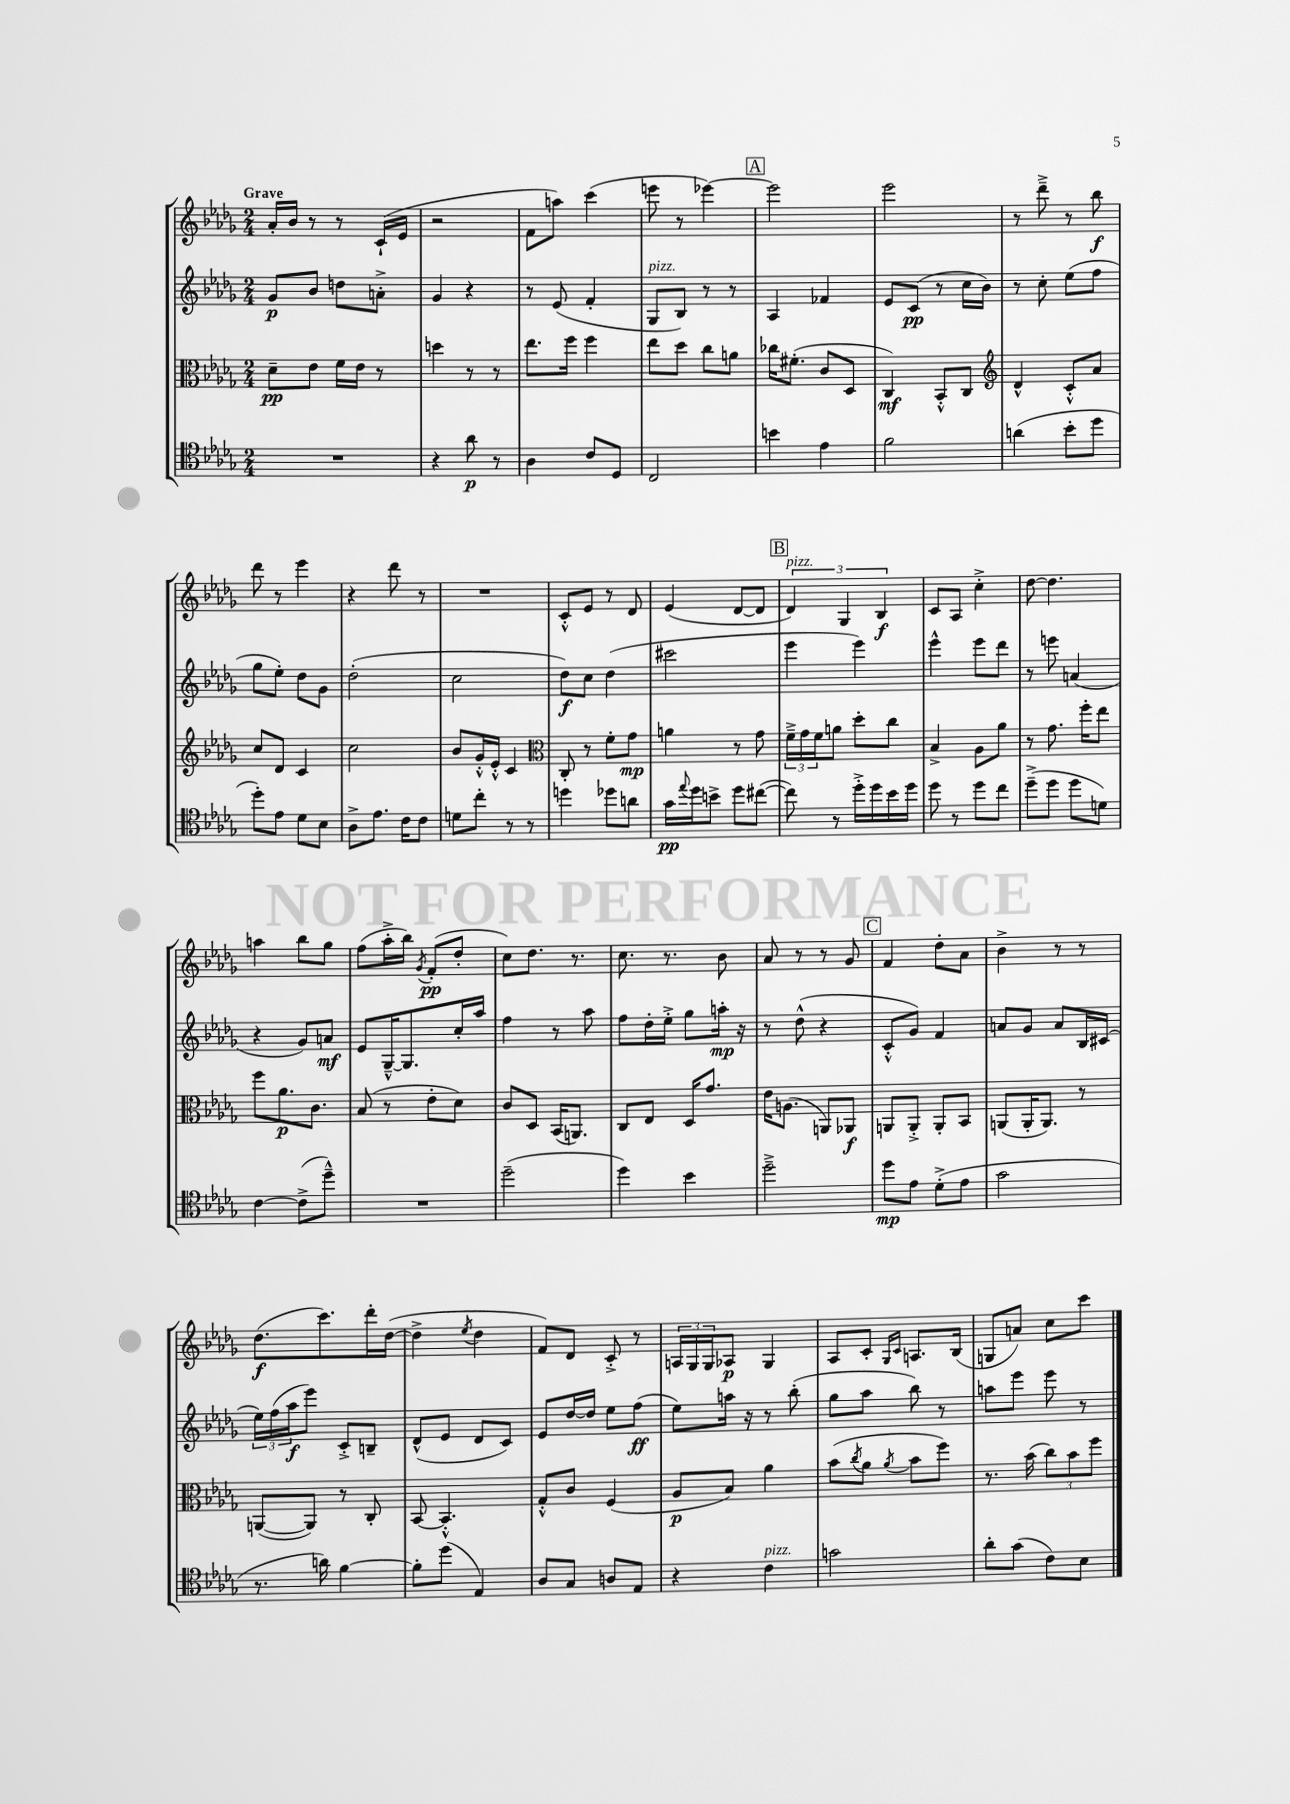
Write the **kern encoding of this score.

**kern	**dynam	**kern	**dynam	**kern	**dynam	**kern	**dynam
*part4	*part4	*part3	*part3	*part2	*part2	*part1	*part1
*staff4	*staff4	*staff3	*staff3	*staff2	*staff2	*staff1	*staff1
*clefC4	*	*clefC3	*	*clefG2	*	*clefG2	*
*k[b-e-a-d-g-]	*	*k[b-e-a-d-g-]	*	*k[b-e-a-d-g-]	*	*k[b-e-a-d-g-]	*
*M2/4	*	*M2/4	*	*M2/4	*	*M2/4	*
=1	=1	=1	=1	=1	=1	=1	=1
!	!	!	!	!	!	!LO:TX:a:B:t=Grave	!
2r	.	8d-~\L	pp	8g-/L	p	16a-'/LL	.
.	.	.	.	.	.	16b-/JJ	.
.	.	8e-\J	.	8b-/J	.	8r	.
.	.	16f\LL	.	8ddn\L	.	8r	.
.	.	16e-\JJ	.	.	.	.	.
.	.	8r	.	8an'^\J	.	(16c`/LL	.
.	.	.	.	.	.	16e-/JJ	.
=2	=2	=2	=2	=2	=2	=2	=2
4r	.	4ddn\	.	4g-/	.	2r	.
8a-\	p	8r	.	4r	.	.	.
8r	.	8r	.	.	.	.	.
=3	=3	=3	=3	=3	=3	=3	=3
4A-\	.	8.ee-\L	.	8r	.	8f\L	.
.	.	.	.	(8e-/	.	8aan\J)	.
.	.	16ff\Jk	.	.	.	.	.
8c/L	.	4ff\	.	4f'/	.	(4ccc\	.
8D-/J	.	.	.	.	.	.	.
=4	=4	=4	=4	=4	=4	=4	=4
!	!	!	!	!LO:TX:a:i:t=pizz.	!	!	!
2C/	.	8ee-\L	.	8G-/L	.	8eeen\	.
.	.	8dd-\J	.	8B-/J)	.	8r	.
.	.	8cc\L	.	8r	.	[4eee-X\)	.
.	.	8an\J	.	8r	.	.	.
!!LO:REH:place=s1:t=A
=5	=5	=5	=5	=5	=5	=5	=5
4bn\	.	16cc-X\KL	.	4A-/	.	2eee-\]	.
.	.	(8.f#X'\J	.	.	.	.	.
4e-\	.	8c/L	.	4f-X/	.	.	.
.	.	8D-/J	.	.	.	.	.
=6	=6	=6	=6	=6	=6	=6	=6
2f\	.	4C/)	mf	8e-/L	.	2eee-\	.
.	.	.	.	(8c/J	pp	.	.
.	.	8BB-'^^/L	.	8r	.	.	.
.	.	8C/J	.	16cc\LL	.	.	.
.	.	.	.	16b-\JJ)	.	.	.
=7	=7	=7	=7	=7	=7	=7	=7
*	*	*clefG2	*	*	*	*	*
(4an\	.	4d-^^/	.	8r	.	8r	.
.	.	.	.	8cc'\	.	8ddd-~^\	.
8b-'\L	.	8c'^^/L	.	(8ee-\L	.	8r	.
8dd-\J	.	8a-/J	.	8ff\J	.	8bb-\	f
!!LO:LB:g=z
=8	=8	=8	=8	=8	=8	=8	=8
8dd-'\L)	.	8cc/L	.	8gg-\L	.	8ddd-\	.
8e-\J	.	8d-/J	.	8ee-'\J)	.	8r	.
8d-\L	.	4c/	.	8dd-\L	.	4eee-\	.
8B-\J	.	.	.	8g-\J	.	.	.
=9	=9	=9	=9	=9	=9	=9	=9
8A-^\L	.	2cc\	.	(2dd-'\	.	4r	.
8.e-\J	.	.	.	.	.	.	.
.	.	.	.	.	.	8ddd-\	.
16c\KL	.	.	.	.	.	.	.
8c\J	.	.	.	.	.	8r	.
=10	=10	=10	=10	=10	=10	=10	=10
8dn\L	.	8b-/L	.	2cc\	.	2r	.
8cc'\J	.	16g-'^^/L	.	.	.	.	.
.	.	16e-'^^/JJ	.	.	.	.	.
8r	.	4c/	.	.	.	.	.
8r	.	.	.	.	.	.	.
=11	=11	=11	=11	=11	=11	=11	=11
*	*	*clefC3	*	*	*	*	*
4ddn\	.	8C'/	.	8dd-\L)	f	8c'^^/L	.
.	.	8r	.	8cc\J	.	8e-/J	.
8dd-X\L	.	8f'\L	.	(4dd-\	.	8r	.
8an\J	.	8g-\J	mp	.	.	8d-/	.
=12	=12	=12	=12	=12	=12	=12	=12
16g-\LL	pp	4an\	.	2ccc#X\	.	(4e-/	.
8qqee-/	.	.	.	.	.	.	.
16dd-\J	.	.	.	.	.	.	.
8bn^\J	.	.	.	.	.	.	.
8dd-\L	.	8r	.	.	.	[8d-/L	.
([8cc#X\J	.	8g-\	.	.	.	8d-/J]	.
!!LO:REH:place=s1:t=B
=13	=13	=13	=13	=13	=13	=13	=13
!	!	!	!	!	!	!LO:TX:a:i:t=pizz.	!
8cc#\])	.	24f~^\LL	.	4eee-\	.	6d-/)	.
.	.	24g-\	.	.	.	.	.
.	.	24f\J	.	.	.	.	.
8r	.	8an\J	.	.	.	.	.
.	.	.	.	.	.	6G-/	.
16dd-'^\LL	.	8dd-'\L	.	4eee-\)	.	.	.
16dd-\	.	.	.	.	.	.	.
.	.	.	.	.	.	6B-/	f
16b-\	.	8cc\J	.	.	.	.	.
16dd-\JJ	.	.	.	.	.	.	.
=14	=14	=14	=14	=14	=14	=14	=14
8dd-\	.	4B-^/	.	4eee-^^\	.	8c/L	.
8r	.	.	.	.	.	8A-/J	.
8dd-\L	.	8A-\L	.	8eee-\L	.	4cc'^\	.
8cc\J	.	8a-\J	.	8ddd-\J	.	.	.
=15	=15	=15	=15	=15	=15	=15	=15
(8dd-~^\L	.	8r	.	8r	.	[8dd-\	.
8dd-\J	.	8.g-\	.	8eeen\	.	4.dd-\]	.
8dd-\L	.	.	.	(4an/	.	.	.
.	.	16ff'\KL	.	.	.	.	.
8dn\J)	.	8ee-\J	.	.	.	.	.
!!LO:LB:g=z
=16	=16	=16	=16	=16	=16	=16	=16
[4c\	.	8ff\L	.	4r	.	4aan\	.
.	.	8.a-\	p	.	.	.	.
(8c^\L]	.	.	.	8g-/L)	.	8bb-\L	.
.	.	8.c\J	.	.	.	.	.
8dd-~^^\J)	.	.	.	8an/J	mf	8gg-\J	.
=17	=17	=17	=17	=17	=17	=17	=17
2r	.	(8B-/	.	8e-/L	.	(8ff\L	.
.	.	8r	.	[16G-~^^/K	.	16aa-'^\L	.
.	.	.	.	8.G-/]	.	16bb-\JJ)	.
.	.	.	.	.	.	8qg-/	.
.	.	8e-'\L	.	.	.	(8f'/L	pp
.	.	8d-\J)	.	16cc'/L	.	8dd-'/J	.
.	.	.	.	16aa-/JJ	.	.	.
=18	=18	=18	=18	=18	=18	=18	=18
(2dd-~\	.	8c/L	.	4ff\	.	8cc\L)	.
.	.	8D-/J	.	.	.	8.dd-\J	.
.	.	(16BB-/KL	.	8r	.	.	.
.	.	8.AAn/J)	.	.	.	8.r	.
.	.	.	.	8aa-\	.	.	.
=19	=19	=19	=19	=19	=19	=19	=19
4dd-\)	.	8C/L	.	8ff\L	.	8.cc\	.
.	.	8E-/J	.	16dd-'\L	.	.	.
.	.	.	.	16ee-'^\JJ	.	8.r	.
4b-\	.	16D-/KL	.	8gg-\L	.	.	.
.	.	8.g-/J	.	.	.	.	.
.	.	.	.	16aan'\Jk	mp	8b-\	.
.	.	.	.	16r	.	.	.
=20	=20	=20	=20	=20	=20	=20	=20
2dd-~^\	.	16e-\KL	.	8r	.	8a-/	.
.	.	(8.An\J	.	.	.	.	.
.	.	.	.	(8dd-^^\	.	8r	.
.	.	8AAn/L)	.	4r	.	8r	.
.	.	8AA-X/J	f	.	.	8g-/	.
!!LO:REH:place=s1:t=C
=21	=21	=21	=21	=21	=21	=21	=21
8dd-\L	mp	8AAn/L	.	8c'^^/L	.	4f/	.
8e-\J	.	8AA'^/J	.	8g-/J)	.	.	.
(8d-'^\L	.	8AA'/L	.	4f/	.	8dd-'\L	.
8e-\J	.	8BB-/J	.	.	.	8a-\J	.
=22	=22	=22	=22	=22	=22	=22	=22
2g-\	.	(8AAn/L	.	8an/L	.	4b-^\	.
.	.	16AA'/K	.	8g-/J	.	.	.
.	.	8.AA/J)	.	.	.	.	.
.	.	.	.	8a/L	.	8r	.
.	.	8r	.	16B-/L	.	8r	.
.	.	.	.	(16c#X/JJ	.	.	.
!!LO:LB:g=z
=23	=23	=23	=23	=23	=23	=23	=23
8.r	.	([8AAn/L	.	24ee-\LL)	.	(8.dd-\L	f
.	.	.	.	(24ff\	.	.	.
.	.	.	.	24aa-\J	f	.	.
.	.	8AA/J])	.	8eee-\J)	.	.	.
16an\)	.	.	.	.	.	8.ccc\)	.
[4f\	.	8r	.	8c'^/L	.	.	.
.	.	8C'/	.	8Bn~/J	.	16ddd-'\L	.
.	.	.	.	.	.	([16dd-\JJ	.
=24	=24	=24	=24	=24	=24	=24	=24
8f'\L]	.	[8BB-/	.	(8d-^^/L	.	4dd-^\]	.
(8dd-\J	.	4.BB-'^^/]	.	8e-/J	.	.	.
.	.	.	.	.	.	8qee-/	.
4E-/)	.	.	.	8d-/L	.	4dd-\	.
.	.	.	.	8c/J)	.	.	.
=25	=25	=25	=25	=25	=25	=25	=25
8A-/L	.	8G-'^^/L	.	8e-/L	.	8f/L)	.
8G-/J	.	8c/J	.	[16dd-/L	.	8d-/J	.
.	.	.	.	16dd-/JJ]	.	.	.
8An/L	.	(4F/	.	8ee-\L	.	8c'^/	.
8E-/J	.	.	.	(8ff\J	ff	8r	.
=26	=26	=26	=26	=26	=26	=26	=26
4r	.	8A-/L	p	8ee-\L)	.	24An/LL	.
.	.	.	.	.	.	24G-/	.
.	.	.	.	.	.	24G-/J	.
.	.	8B-/J)	.	16aan\Jk	.	8A-X/J	p
.	.	.	.	16r	.	.	.
!LO:TX:a:i:t=pizz.	!	!	!	!	!	!	!
4c\	.	4a-\	.	8r	.	4G-/	.
.	.	.	.	(8bb-'\	.	.	.
=27	=27	=27	=27	=27	=27	=27	=27
2gn\	.	(8b-\L	.	8gg-\L	.	8A-/L	.
.	.	8qcc/	.	.	.	.	.
.	.	8a-\J	.	8aa-\J	.	8c'/J	.
.	.	.	.	.	.	16qqG-/LL	.
.	.	8qa-/	.	.	.	16qqc/JJ	.
.	.	8b-\L	.	8bb-\)	.	8.An/L	.
.	.	8ff\J)	.	8r	.	.	.
.	.	.	.	.	.	(16B-/Jk	.
=28	=28	=28	=28	=28	=28	=28	=28
8a-'\L	.	8.r	.	8aan\L	.	8Gn/L	.
(8g-\J	.	.	.	8eee-\J	.	8an/J)	.
.	.	(16b-\	.	.	.	.	.
8c\L)	.	12cc\L)	.	8eee-\	.	8cc\L	.
.	.	12b-\	.	.	.	.	.
8B-\J	.	.	.	8r	.	8ccc\J	.
.	.	12ff\J	.	.	.	.	.
==	==	==	==	==	==	==	==
*-	*-	*-	*-	*-	*-	*-	*-
